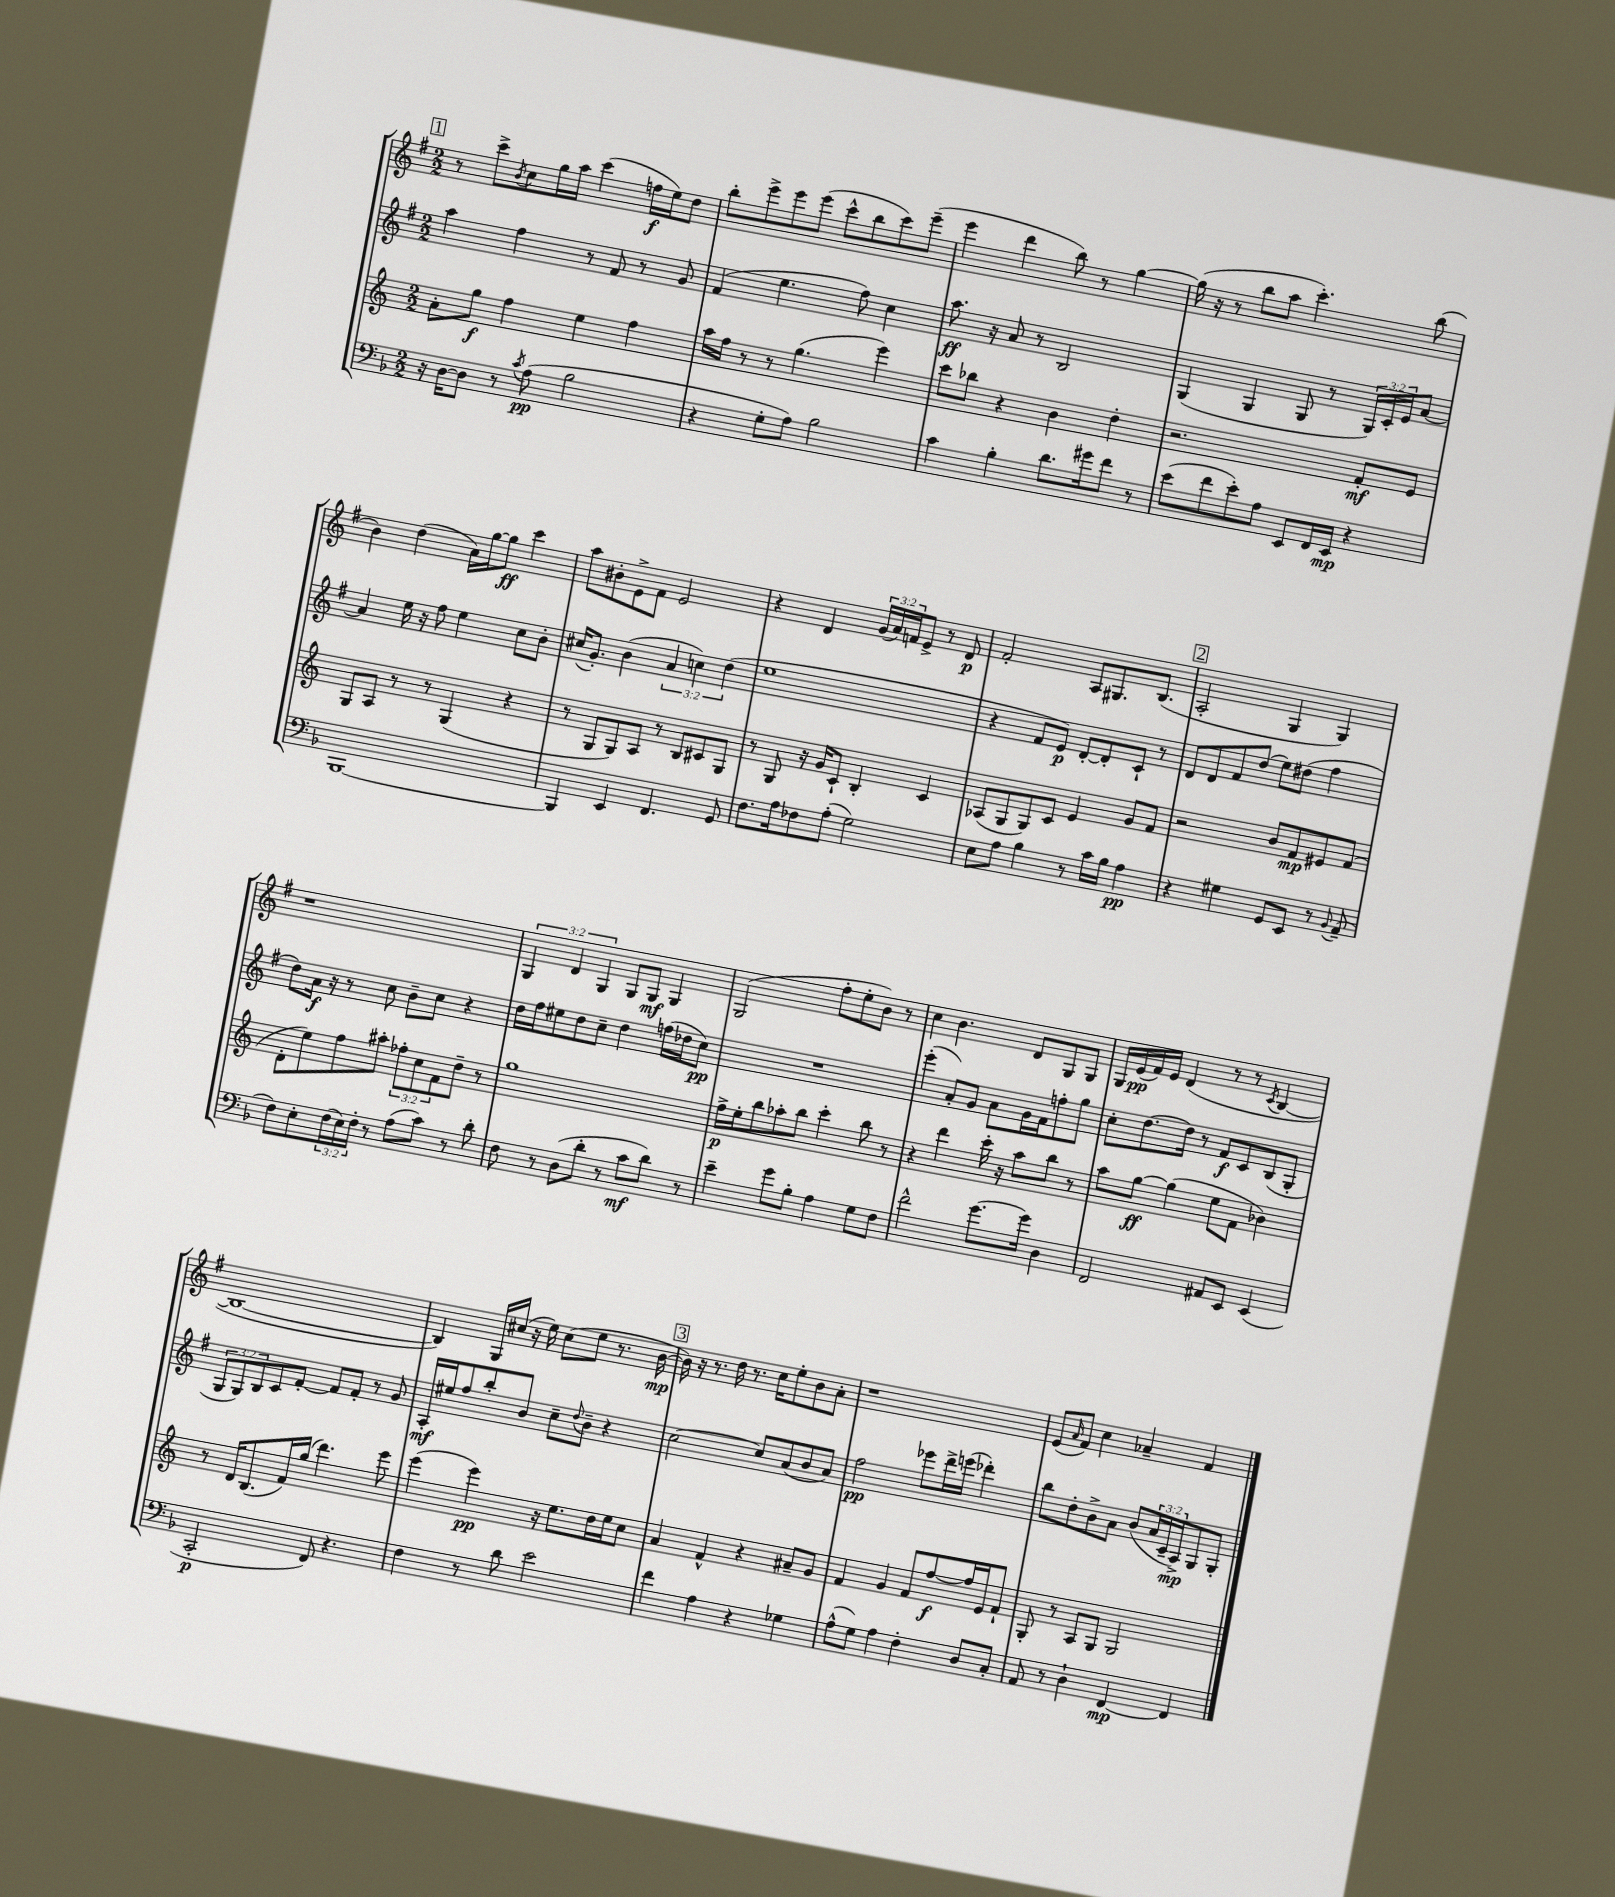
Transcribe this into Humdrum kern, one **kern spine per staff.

**kern	**kern	**kern	**kern
*staff4	*staff3	*staff2	*staff1
*clefF4	*clefG2	*clefG2	*clefG2
*k[b-]	*k[]	*k[f#]	*k[f#]
*M2/2	*M2/2	*M2/2	*M2/2
16r	8a'	4aa	8r
[16D	.	.	.
8D]	8gg	.	8ccc^
.	.	.	8qb
8r	4ff	4ff#	8cc
8qc	.	.	.
(8A	.	.	16gg
.	.	.	16aa
2B-	4ee	8r	(4ccc
.	.	8f#	.
.	4ff	8r	16ff
.	.	.	16ee)
.	.	8g	8dd
=	=	=	=
4r	16aa	(4f#	8bb'
.	16ff	.	.
.	8r	.	8eee^
8G'	8r	4.ee	8eee
8A)	(4.gg	.	(8eee
2B-	.	.	8ccc^^
.	.	8ff#)	8bb
.	4eee)	4cc	8ccc)
.	.	.	(8eee~
=	=	=	=
4c	8ccc	8.aa	4eee
.	8bb-	.	.
.	.	16r	.
4B-'	4r	8a	4ddd
.	.	8r	.
8.d	4b	2B	8bb)
.	.	.	8r
16g#	.	.	.
8f	4dd'	.	[4gg
8r	.	.	.
=	=	=	=
(8e	2.r	(4G	(16gg]
.	.	.	16r
8f	.	.	8r
8e')	.	4G	8bb
8A	.	.	8aa
8EE	.	8G	4.ccc')
16FF	.	8r	.
16EE	.	.	.
4r	8f'	24G)	.
.	.	24c'	.
.	.	24e	.
.	8e	[8a	(8bb
=	=	=	=
[1BBB-	8G	4a]	4b)
.	8A	.	.
.	8r	16ee	(4dd
.	.	16r	.
.	8r	8ff#	.
.	(4G	4ee	16a)
.	.	.	[16gg
.	.	.	8gg]
.	4r	8cc	4ccc
.	.	8b'	.
=	=	=	=
4BBB-]	8r	(16cc#	8aa
.	.	8.g')	.
.	8G	.	8b#'
4EE	8G)	(4b	8e^
.	8A	.	8f#
4.FF	8r	6a	2e
.	8B	.	.
.	.	6cc)	.
.	8c#	.	.
.	.	(6dd	.
8GG	8G	.	.
=	=	=	=
8.F	8r	1ee	4r
.	8G	.	.
16A	.	.	.
8F-	16r	.	4d
.	16g	.	.
(8A'	8c`	.	.
2G)	4B'	.	(24g
.	.	.	24a)
.	.	.	24f
.	.	.	8e^
.	4c	.	8r
.	.	.	8d
=	=	=	=
8E	(8A-	4r	2f#'
8A	8G	.	.
4B-	8G)	8f#	.
.	8c	8e)	.
8r	4e	[8d'	8A
16c	.	8d']	8.G#
16B-	.	.	.
4A	8g	8c`	.
.	.	.	(8.B
.	8f	8r	.
=	=	=	=
4r	2r	8d	2A'
.	.	8d	.
4G#	.	8f#	.
.	.	(8dd	.
8GG	8b	8ee)	4G
8EE	8f	(8dd#	.
8r	8e#	4ff#	4G)
8qqBB-	.	.	.
(8AA~	(8f	.	.
=	=	=	=
8F)	8d'	8dd)	1r
8E'	8ee)	16a	.
.	.	16r	.
(24F	8ff	8r	.
24E)	.	.	.
24F'	.	.	.
8r	8aa#'	8cc	.
(8A	12ff-'	8b~	.
.	12cc	.	.
8c)	.	8cc	.
.	12f	.	.
8r	8dd~	4r	.
8d'	8r	.	.
=	=	=	=
8F	1gg	16dd	6G
.	.	16ff#	.
8r	.	8ee#	.
.	.	.	6d
(8D	.	8dd	.
.	.	.	6G
8d'	.	8cc~	.
8r	.	4dd	8G
8c	.	.	8G
8d)	.	(16ff	4G
.	.	16dd-	.
8r	.	8cc)	.
=	=	=	=
4e~	16ff^	1r	(2G
.	16ee'	.	.
.	8bb	.	.
8g	8aa-'	.	.
8B-'	8bb	.	.
4A	4ccc'	.	8ff#'
.	.	.	8ee'
8G	8bb	.	8b)
8F	8r	.	8r
=	=	=	=
2f^^	4r	(4eee'	4cc
.	4ddd	8a')	4.b
.	.	8g	.
[8.g	16ccc'	8a	.
.	16r	.	.
.	8aa	16g	8d
16g]	.	16f#	.
4D	8bb	8ff'	8G
.	8r	8gg	8G
=	=	=	=
2FF	8aa	8cc'	16G
.	.	.	(16e
.	[8gg	[8.dd	16f#)
.	.	.	16e
.	(4gg]	.	(4d
.	.	16dd]	.
.	.	8r	.
8AA#	8ee	8f#	8r
8EE	8f	8c	8r
.	.	.	8qc
(4EE	4b-)	(8B	[4B
.	.	8G'	.
=	=	=	=
2CC'	8r	12G	1B_
.	.	12G)	.
.	16d	.	.
.	.	12B	.
.	(8.B	.	.
.	.	8c	.
.	16f)	[8f#'	.
.	(16gg	.	.
8FF)	4.ddd)	8f#]	.
4.r	.	8f#'	.
.	.	8r	.
.	8eee	8g	.
=	=	=	=
4F	(4eee	16A'	4B])
.	.	16ee#	.
.	.	8ff#	.
8r	4eee)	8bb'	16G
.	.	.	(16cc#
8d	.	8b	16r
.	.	.	16ee)
2e	16r	8cc~	(8cc#
.	8.ee	.	.
.	.	8qqdd	.
.	.	8b~	8ee
.	16dd	4r	8.r
.	16ee	.	.
.	8cc	.	.
.	.	.	[16b
=	=	=	=
4f	4a	[2cc	16b])
.	.	.	16r
.	.	.	8.r
4A	4f^^	.	.
.	.	.	16dd
.	.	.	8.r
4r	4r	8cc]	.
.	.	.	16cc
.	.	(8a	8ee'
4G-	8a#~	8b	8b
.	8g	8a)	8a'
=	=	=	=
(8A^^	4f	2ff#	1r
8G)	.	.	.
4A	4g	.	.
4F'	8f	8eee-	.
.	[8ff	16ddd^	.
.	.	(16eee	.
8D	16ff]	4ddd-')	.
.	16e	.	.
8C'	8f`	.	.
=	=	=	=
8AA	8G'	8bb	(8e
.	.	.	16qqa
8r	8r	8dd'	8f#)
4D`	8A	8b^	4cc
.	8G	8a	.
[4FF	2G	(8b	4a-~
.	.	24a	.
.	.	24c~	.
.	.	24A^)	.
4FF]	.	8G	4f#
.	.	8G'	.
==	==	==	==
*-	*-	*-	*-
